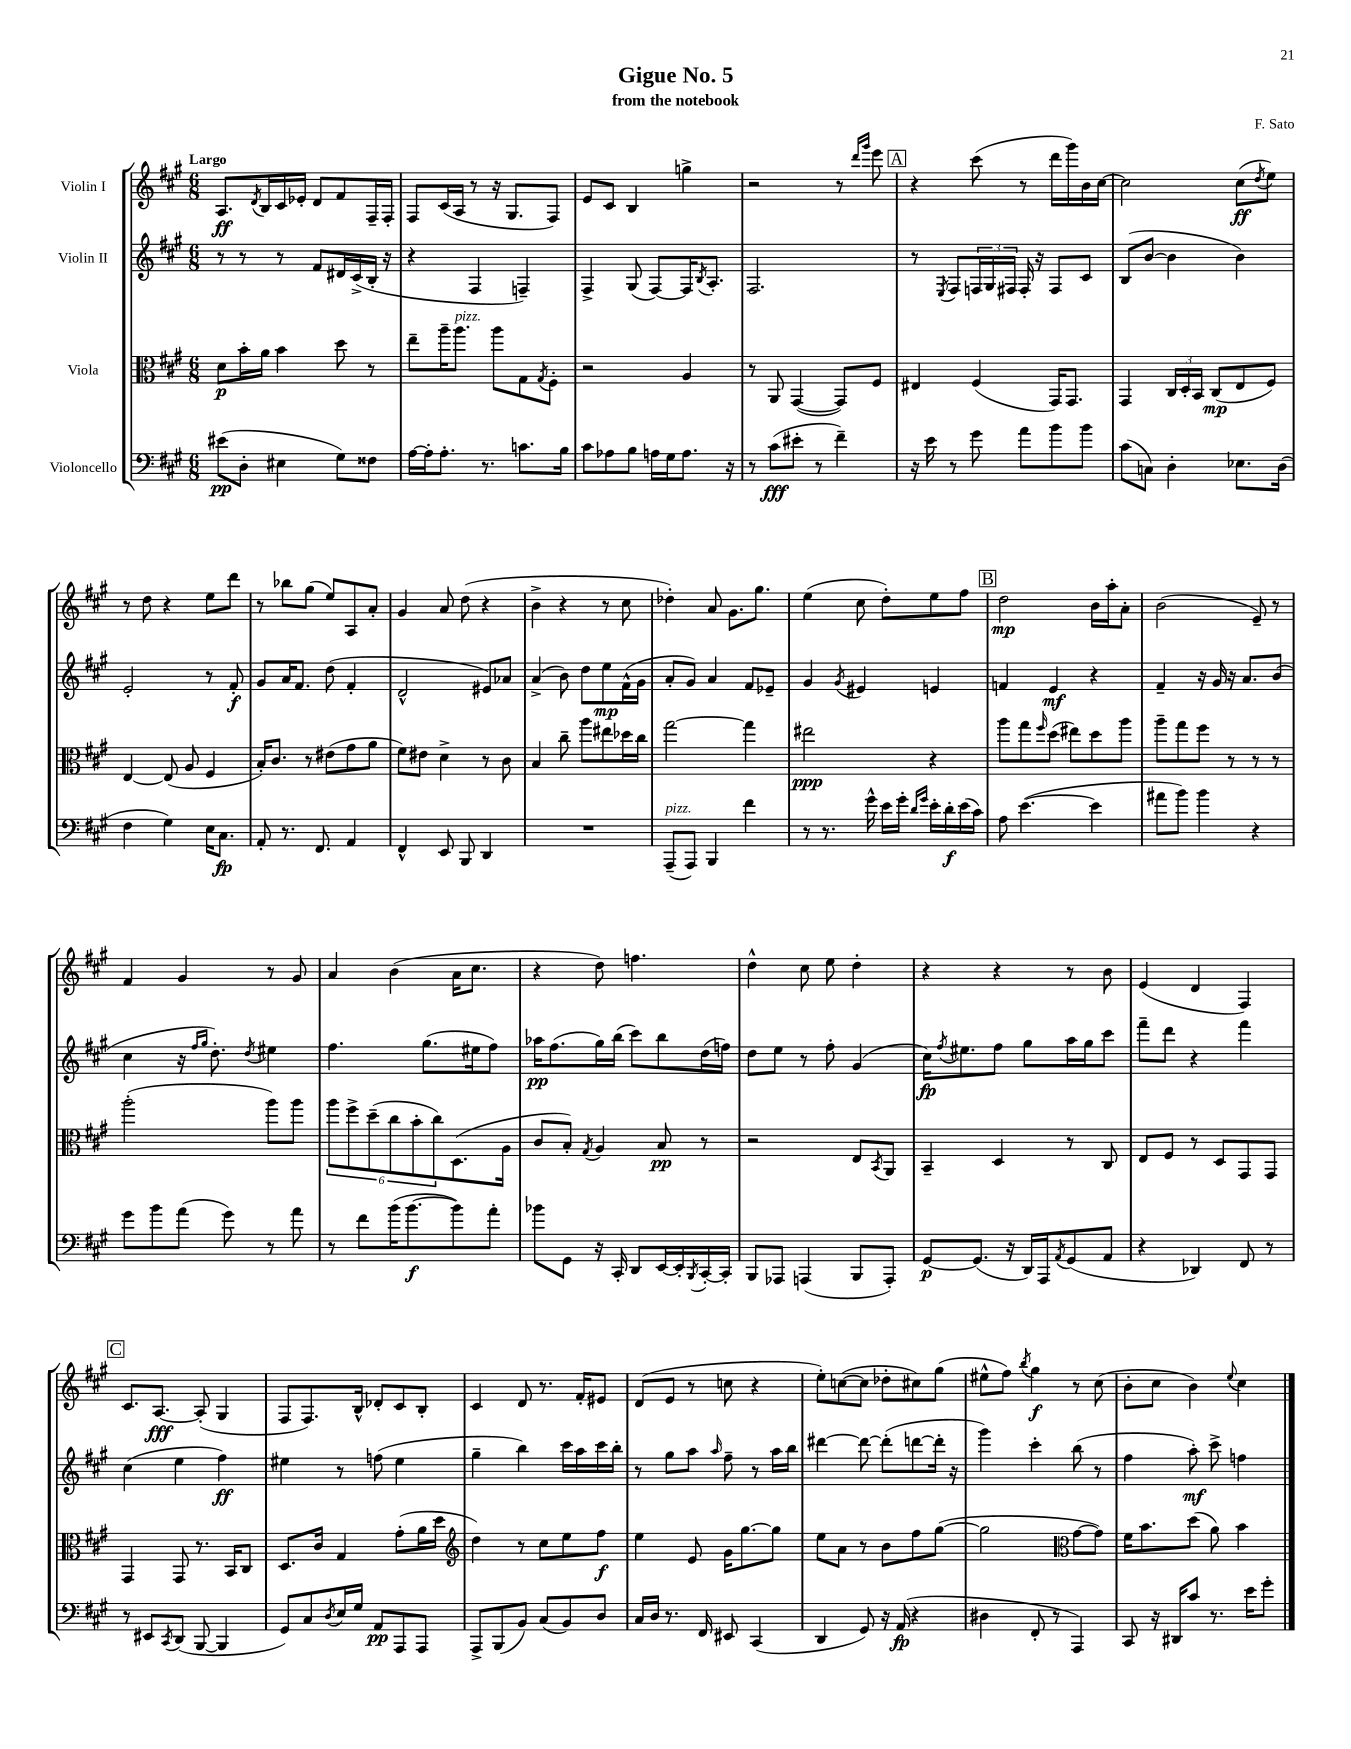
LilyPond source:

\header { title = "Gigue No. 5" composer = "F. Sato" subtitle = "from the notebook" }
<<
\new StaffGroup <<
\new Staff = "s0" \with { instrumentName = "Violin I" } {
    \clef treble \key a \major \numericTimeSignature \time 6/8 \tempo "Largo"
    a8.\ff \acciaccatura { d'8 } b16 cis'16 ees'16-. d'8 fis'8 fis16-- fis16-. |
    fis8 cis'16( a16 r8 r16 gis8. fis8) |
    e'8 cis'8 b4 g''4-> |
    r2 r8 \grace { d'''16 gis'''16 } e'''8 |
    \mark \markup { \box "A" } r4 cis'''8( r8 d'''16 gis'''16) b'16 cis''16~ |
    cis''2 cis''8\ff( \acciaccatura { d''8 } e''8) |
    r8 d''8 r4 e''8 d'''8 |
    r8 bes''8 gis''8( e''8) a8 a'8-. |
    gis'4 a'8 d''8( r4 |
    b'4-> r4 r8 cis''8 |
    des''4-.) a'8 gis'8. gis''8. |
    e''4( cis''8 d''8-.) e''8 fis''8 |
    \mark \markup { \box "B" } d''2\mp b'16 a''16-. a'8-. |
    b'2( e'8--) r8 |
    fis'4 gis'4 r8 gis'8 |
    a'4 b'4( a'16 cis''8. |
    r4 d''8) f''4. |
    d''4-^ cis''8 e''8 d''4-. |
    r4 r4 r8 b'8 |
    e'4( d'4 fis4) |
    \mark \markup { \box "C" } cis'8. a8.~\fff a8-.( gis4 |
    fis8 fis8.) b16-^ des'8-. cis'8 b8-. |
    cis'4 d'8 r8. fis'16-. eis'8 |
    d'8( e'8 r8 c''8 r4 |
    e''8-.) c''8~( c''8 des''8-. cis''8) gis''8( |
    eis''8-^ fis''8) \acciaccatura { b''8 } gis''4\f r8 cis''8( |
    b'8-. cis''8 b'4) \appoggiatura { e''8 } cis''4 \bar "|." |
}
\new Staff = "s1" \with { instrumentName = "Violin II" } {
    \clef treble \key a \major \numericTimeSignature \time 6/8
    r8 r8 r8 fis'8 dis'16 cis'16->( b16-. r16 |
    r4 fis4 f4--) |
    fis4-> gis8( fis8~) fis16 \acciaccatura { b8 } a8.-. |
    fis2. |
    \mark \markup { \box "A" } r8 \acciaccatura { e8 } fis8 \tuplet 3/2 { f16 gis16 fis16 } fis16-. r16 fis8 cis'8 |
    b8( b'8~ b'4 b'4) |
    e'2-. r8 fis'8-.\f |
    gis'8 a'16 fis'8. d''8( fis'4-. |
    d'2-^ eis'8) aes'8 |
    a'4->( b'8) d''8 e''8\mp fis'16-^( gis'16 |
    a'8-. gis'8) a'4 fis'8 ees'8-- |
    gis'4 \acciaccatura { gis'8 } eis'4 e'4 |
    \mark \markup { \box "B" } f'4 e'4\mf r4 |
    fis'4-- r16 gis'16 r16 a'8. b'8( |
    cis''4 r16 \grace { fis''16 gis''16 } d''8.-.) \acciaccatura { d''8 } eis''4 |
    fis''4. gis''8.( eis''16 fis''8) |
    aes''16\pp fis''8.( gis''16) b''16( cis'''8) b''8 d''16( f''16) |
    d''8 e''8 r8 fis''8-. gis'4( |
    cis''16\fp) \acciaccatura { fis''8 } eis''8. fis''8 gis''8 a''16 gis''16 cis'''8 |
    fis'''8-- d'''8 r4 fis'''4 |
    \mark \markup { \box "C" } cis''4( e''4 fis''4\ff) |
    eis''4 r8 f''8( eis''4 |
    gis''4-- b''4) cis'''16 a''16 cis'''16 b''16-. |
    r8 gis''8 a''8 \grace { a''16 } fis''8-- r8 a''16 b''16 |
    dis'''4~ dis'''8~ dis'''8-.( d'''8~ d'''16-. r16 |
    gis'''4) cis'''4-. b''8( r8 |
    fis''4 a''8-.\mf) cis'''8-> f''4 \bar "|." |
}
\new Staff = "s2" \with { instrumentName = "Viola" } {
    \clef alto \key a \major \numericTimeSignature \time 6/8
    d'8\p b'16-. a'16 b'4 d''8 r8 |
    e''8-- a''16-- a''8.^\markup { \italic "pizz." } a''8 gis8 \acciaccatura { gis8 } fis8-. |
    r2 a4 |
    r8 a,8 gis,4~( gis,8) fis8 |
    \mark \markup { \box "A" } eis4 fis4( gis,16) gis,8. |
    gis,4 \tuplet 3/2 { cis16 d16-. b,16 } cis8\mp( e8 fis8) |
    e4~ e8( a8 fis4 |
    b16-.) cis'8. r8 eis'8( gis'8 a'8 |
    fis'8) eis'8 d'4-> r8 cis'8 |
    b4 cis''8-- a''8 eis''8 des''16 cis''16 |
    gis''2~ gis''4 |
    eis''2\ppp r4 |
    \mark \markup { \box "B" } a''8 gis''8 \grace { fis''16 } d''8( eis''8) d''8 a''8 |
    a''8-- gis''8 fis''8 r8 r8 r8 |
    a''2-.( a''8) a''8 |
    \tuplet 6/4 { a''8 fis''8-> d''8--( cis''8 b'8-. cis''8) } d8.( a16 |
    cis'8 b8-.) \acciaccatura { gis8 } a4 b8\pp r8 |
    r2 e8 \acciaccatura { b,8 } a,8 |
    b,4-- d4 r8 cis8 |
    e8 fis8 r8 d8 gis,8 gis,8 |
    \mark \markup { \box "C" } gis,4 gis,8 r8. b,16 cis8 |
    d8. cis'16 gis4 gis'8-.( a'16 d''16 |
    \clef treble d''4) r8 cis''8 e''8 fis''8\f |
    e''4 e'8 gis'16 gis''8.~ gis''8 |
    e''8 a'8 r8 b'8 fis''8 gis''8~( |
    gis''2 \clef alto gis'8~ gis'8) |
    fis'16 b'8. d''8( a'8) b'4 \bar "|." |
}
\new Staff = "s3" \with { instrumentName = "Violoncello" } {
    \clef bass \key a \major \numericTimeSignature \time 6/8
    eis'8\pp( d8-. eis4 gis8) fisis8 |
    a16~ a16-. a8.-. r8. c'8. b16 |
    cis'8 aes8 b8 a16 gis16 a8. r16 |
    r8 cis'8\fff( eis'8-. r8 fis'4--) |
    \mark \markup { \box "A" } r16 e'16 r8 gis'8 a'8 b'8 b'8 |
    cis'8( c8) d4-. ees8. d16( |
    fis4 gis4) e16 cis8.\fp |
    a,8-. r8. fis,8. a,4 |
    fis,4-^ e,8 b,,8 d,4 |
    R2. |
    a,,8--^\markup { \italic "pizz." }( a,,8) b,,4 fis'4 |
    r8 r8. gis'16-^ e'16 gis'16-. \grace { d'16 gis'16 } e'16-. d'16-.\f e'16( cis'16) |
    \mark \markup { \box "B" } a8 e'4.~( e'4 |
    ais'8 b'8) b'4 r4 |
    gis'8 b'8 a'8( gis'8) r8 a'8 |
    r8 fis'8 b'16( b'8.~\f b'8) a'8-. |
    bes'8 gis,8 r16 cis,16-. d,8 e,16~ e,16-. \acciaccatura { b,,8 } cis,16~-. cis,16-. |
    b,,8 aes,,8 a,,4( b,,8 a,,8-.) |
    gis,8~\p gis,8.( r16 d,16) a,,16 \acciaccatura { a,8 } gis,8( a,8 |
    r4 des,4) fis,8 r8 |
    \mark \markup { \box "C" } r8 eis,8 \acciaccatura { cis,8 } d,8( b,,8~ b,,4 |
    gis,8) cis8 \acciaccatura { d8 } e16 gis16 a,8\pp a,,8 a,,8 |
    a,,8-> b,,8( b,8) cis8( b,8) d8 |
    cis16 d16 r8. fis,16 eis,8 cis,4( |
    d,4 gis,8) r16 a,16\fp( r4 |
    dis4 fis,8-. r8 a,,4) |
    cis,8 r16 dis,16 cis'8 r8. e'16 gis'8-. \bar "|." |
}
>>
>>
\layout { \context { \Score \remove "Bar_number_engraver" } }
